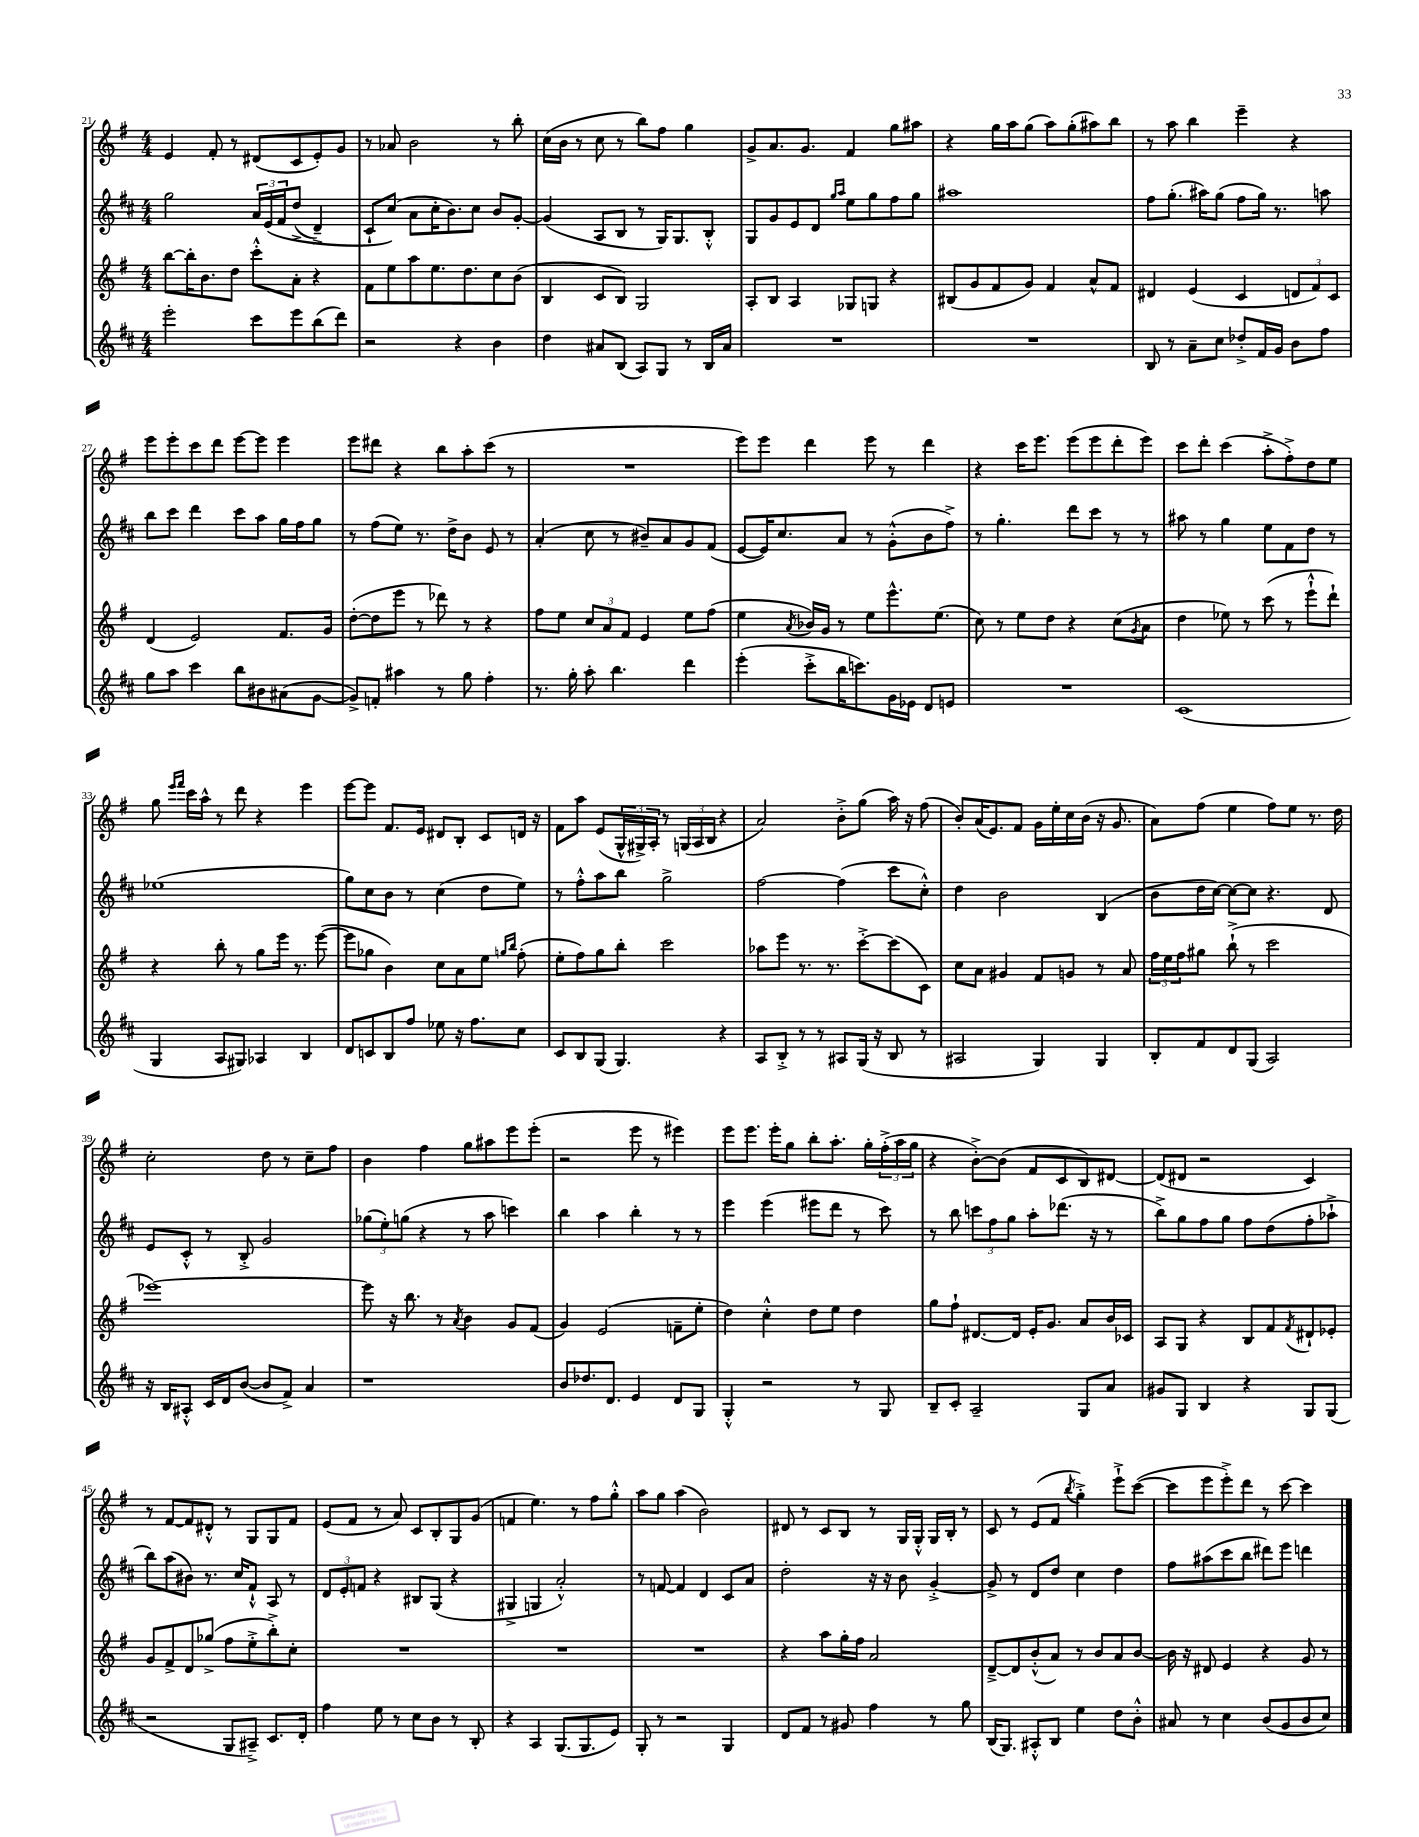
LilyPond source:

<<
\new StaffGroup <<
\new Staff = "s0" {
    \clef treble \key g \major \numericTimeSignature \time 4/4
    e'4 fis'8-. r8 dis'8( c'8 e'8-.) g'8 |
    r8 aes'8 b'2 r8 b''8-. |
    c''16( b'16 r8 c''8 r8 b''8) fis''8 g''4 |
    g'8-> a'8. g'8. fis'4 g''8 ais''8 |
    r4 g''16 a''16 g''8( a''8) g''8-.( ais''8) b''8 |
    r8 a''8 b''4 e'''4-- r4 |
    e'''8 e'''8-. c'''8 d'''8 e'''8~ e'''8 e'''4 |
    e'''8 dis'''8 r4 b''8 a''8-. c'''8( r8 |
    R1 |
    e'''8) e'''8 d'''4 e'''8 r8 d'''4 |
    r4 c'''16 e'''8. e'''8( e'''8 d'''8-. e'''8) |
    c'''8 d'''8-. c'''4( a''8-.-> fis''8-.->) d''8 e''8 |
    g''8 \grace { e'''16 fis'''16 } c'''16 a''16-^ r8 d'''8 r4 e'''4 |
    e'''8~ e'''8 fis'8. e'16 dis'8 b8-. c'8 d'16 r16 |
    fis'8 a''8 e'8( \tuplet 3/2 { g16-^ gis16->) a16-. } r8 \tuplet 3/2 { g16( a16 b16 } r4 |
    a'2) b'8-.-> g''8( a''16) r16 fis''8( |
    b'8-.) a'16( e'8.) fis'8 g'16 e''16-. c''16 b'16( r16 g'8. |
    a'8) fis''8( e''4 fis''8) e''8 r8. d''16 |
    c''2-. d''8 r8 c''8-- fis''8 |
    b'4 fis''4 g''8 ais''8 e'''8 e'''8-.( |
    r2 e'''8 r8 eis'''4) |
    e'''8 e'''8. e'''16-. g''8 b''8-. a''8.-. g''16-. \tuplet 3/2 { fis''16-.->( a''16 g''16 } |
    r4 b'8~-.->) b'8( fis'8 c'8 b8) dis'8~ |
    dis'8( dis'8 r2 c'4) |
    r8 fis'8~ fis'8 dis'8-.-^ r8 g8 g8 fis'8 |
    e'8( fis'8 r8 a'8) c'8 b8-. g8 g'8( |
    f'4 e''4.) r8 fis''8 g''8-.-^ |
    a''8 g''8 a''4( b'2) |
    dis'8 r8 c'8 b8 r8 g16 g16-.-^ g16 b16-. r8 |
    c'8 r8 e'8( fis'8 \acciaccatura { b''8 } g''4-.->) e'''8-!-> c'''8~( |
    c'''8 e'''8 e'''8-.->) d'''8 r8 c'''8~ c'''4 \bar "|." |
}
\new Staff = "s1" {
    \clef treble \key d \major \numericTimeSignature \time 4/4
    g''2 \tuplet 3/2 { a'16 e'16\( fis'16 } d''8->( d'4--->) |
    cis'8-! cis''8(\) a'8 cis''16-. b'8.) cis''8 b'8 g'8~-. |
    g'4( a8 b8 r8 g16) g8. b8-.-^ |
    g8 g'8 e'8 d'8 \grace { g''16 a''16 } e''8 g''8 fis''8 g''8 |
    ais''1 |
    fis''8 g''8.-.( ais''16) g''8( fis''8 g''16) r8. a''8 |
    b''8 cis'''8 d'''4 cis'''8 a''8 g''16 fis''16 g''8 |
    r8 fis''8( e''8) r8. d''16-> b'8 e'8 r8 |
    a'4-.( cis''8 r8 bis'8--) a'8 g'8 fis'8( |
    e'8~ e'16) cis''8. a'8 r8 g'8-.-^( b'8 fis''8->) |
    r8 g''4.-. d'''8 cis'''8 r8 r8 |
    ais''8 r8 g''4 e''8 fis'8 d''8 r8 |
    ees''1( |
    g''8) cis''8 b'8 r8 cis''4( d''8 e''8) |
    r8 fis''8-.-^ a''8 b''8 g''2-> |
    fis''2~ fis''4( cis'''8 cis''8-.-^) |
    d''4 b'2 b4( |
    b'8 d''16 cis''16~) cis''8~ cis''8 r4. d'8 |
    e'8 cis'8-.-^ r8 b8-.-> g'2 |
    \tuplet 3/2 { ges''8( e''8-.) g''8( } r4 r8 a''8 c'''4) |
    b''4 a''4 b''4-. r8 r8 |
    e'''4 e'''4( eis'''8 d'''8 r8 cis'''8) |
    r8 b''8 \tuplet 3/2 { c'''8 fis''8 g''8 } a''8-. des'''8.( r16 r8 |
    b''8->) g''8 fis''8 g''8 fis''8 d''8( fis''8-. aes''8-!-> |
    b''8) a''8( bis'8) r8. cis''16 fis'8-!-^ a8 r8 |
    \tuplet 3/2 { d'8 e'8-. f'8 } r4 bis8 g8( r4 |
    gis4-> g4 a'2-.-^) |
    r8 f'8~ f'4 d'4 cis'8 a'8 |
    d''2-. r16 r16 b'8 g'4~-.-> |
    g'8-> r8 d'8 d''8 cis''4 d''4 |
    fis''8 ais''8( cis'''8 b''8 dis'''8) e'''8 d'''4 \bar "|." |
}
\new Staff = "s2" {
    \clef treble \key g \major \numericTimeSignature \time 4/4
    b''8~ b''16-. b'8. d''8 c'''8-.-^ a'8-. r4 |
    fis'8 e''8 a''8 e''8. d''8. c''8 b'8( |
    b4 c'8 b8) g2 |
    a8-. b8 a4 ges8 g8 r4 |
    bis8( g'8 fis'8 g'8) fis'4 a'8-^ fis'8 |
    dis'4 e'4( c'4 \tuplet 3/2 { d'8 fis'8) c'8 } |
    d'4( e'2) fis'8. g'16 |
    d''8~-.( d''8 e'''8 r8 des'''8) r8 r4 |
    fis''8 e''8 \tuplet 3/2 { c''8 a'8 fis'8 } e'4 e''8 fis''8( |
    e''4 \acciaccatura { a'8 } bes'16) g'16 r8 e''8 e'''8.-^ e''8.( |
    c''8) r8 e''8 d''8 r4 c''8( \acciaccatura { g'8 } a'8 |
    d''4 ees''8) r8 c'''8( r8 e'''8-!-^ d'''8-!) |
    r4 b''8-. r8 g''8 e'''16 r8. e'''8~( |
    e'''8 ges''8 b'4) c''8 a'8 e''8 \grace { g''16 b''16 } fis''8-.( |
    e''8-. fis''8) g''8 b''8-. c'''2 |
    aes''8 e'''8 r8. r8. c'''8~-.-> c'''8( c'8) |
    c''8 a'8 gis'4 fis'8 g'8 r8 a'8 |
    \tuplet 3/2 { fis''16 e''16 fis''16 } gis''8 b''8-!->( r8 c'''2 |
    ees'''1~) |
    ees'''8 r16 b''8. r8 \acciaccatura { a'8 } b'4 g'8 fis'8( |
    g'4) e'2( f'8-- e''8-. |
    d''4) c''4-.-^ d''8 e''8 d''4 |
    g''8 fis''8-! dis'8.~ dis'16 e'16-. g'8. a'8 b'16 ces'16 |
    a8 g8 r4 b8 fis'8 \acciaccatura { fis'8 } dis'8-! ees'8-. |
    g'8 fis'8-> d'8 ges''8->( fis''8 e''8-.-> b''8-.->) c''8-. |
    R1 |
    R1 |
    R1 |
    r4 a''8 g''16-. fis''16 a'2 |
    d'8~---> d'8 b'8-.-^( a'8) r8 b'8 a'8 b'8~ |
    b'16 r16 dis'8 e'4 r4 g'8 r8 \bar "|." |
}
\new Staff = "s3" {
    \clef treble \key d \major \numericTimeSignature \time 4/4
    e'''2-. cis'''8 e'''8 b''8( d'''8) |
    r2 r4 b'4 |
    d''4 ais'8 b8( a8) g8 r8 b16 ais'16 |
    R1 |
    R1 |
    b8 r8 a'8-- cis''8 des''8-.-> fis'16 g'16 b'8 fis''8 |
    g''8 a''8 cis'''4 b''8 bis'8 ais'8( g'8~ |
    g'8->) f'8-. ais''4 r8 g''8 fis''4-. |
    r8. g''16-. a''8-. b''4. d'''4 |
    e'''4-.( cis'''8-.-> b''16 c'''8.) g'16 ees'16 d'8 e'8 |
    R1 |
    cis'1( |
    g4 a8 gis8) aes4 b4 |
    d'8 c'8 b8 fis''8 ees''8 r16 fis''8. cis''8 |
    cis'8 b8 g8( g4.) r4 |
    a8 b8-.-> r8 r8 ais8 g16( r16 b8 r8 |
    ais2 g4) g4 |
    b8-. fis'8 d'8 g8( a2) |
    r16 b16 ais8-.-^ cis'16 d'16 b'8~( b'8 fis'8->) a'4 |
    r1 |
    b'8 des''8. d'8. e'4 d'8 g8 |
    g4-.-^ r2 r8 g8 |
    b8-- cis'8-. a2-- g8 a'8 |
    gis'8 g8 b4 r4 g8 g8( |
    r2 g8 ais8--->) cis'8. d'16-. |
    fis''4 e''8 r8 cis''8 b'8 r8 b8-. |
    r4 a4 g8.( g8. e'8) |
    g8-. r8 r2 g4 |
    d'8 fis'8 r8 gis'8 fis''4 r8 g''8 |
    b16( g8.) ais8-.-^ b8 e''4 d''8 b'8-.-^ |
    ais'8 r8 cis''4 b'8( g'8 b'8 cis''8) \bar "|." |
}
>>
>>
\layout { \context { \Score currentBarNumber = #21 } }
